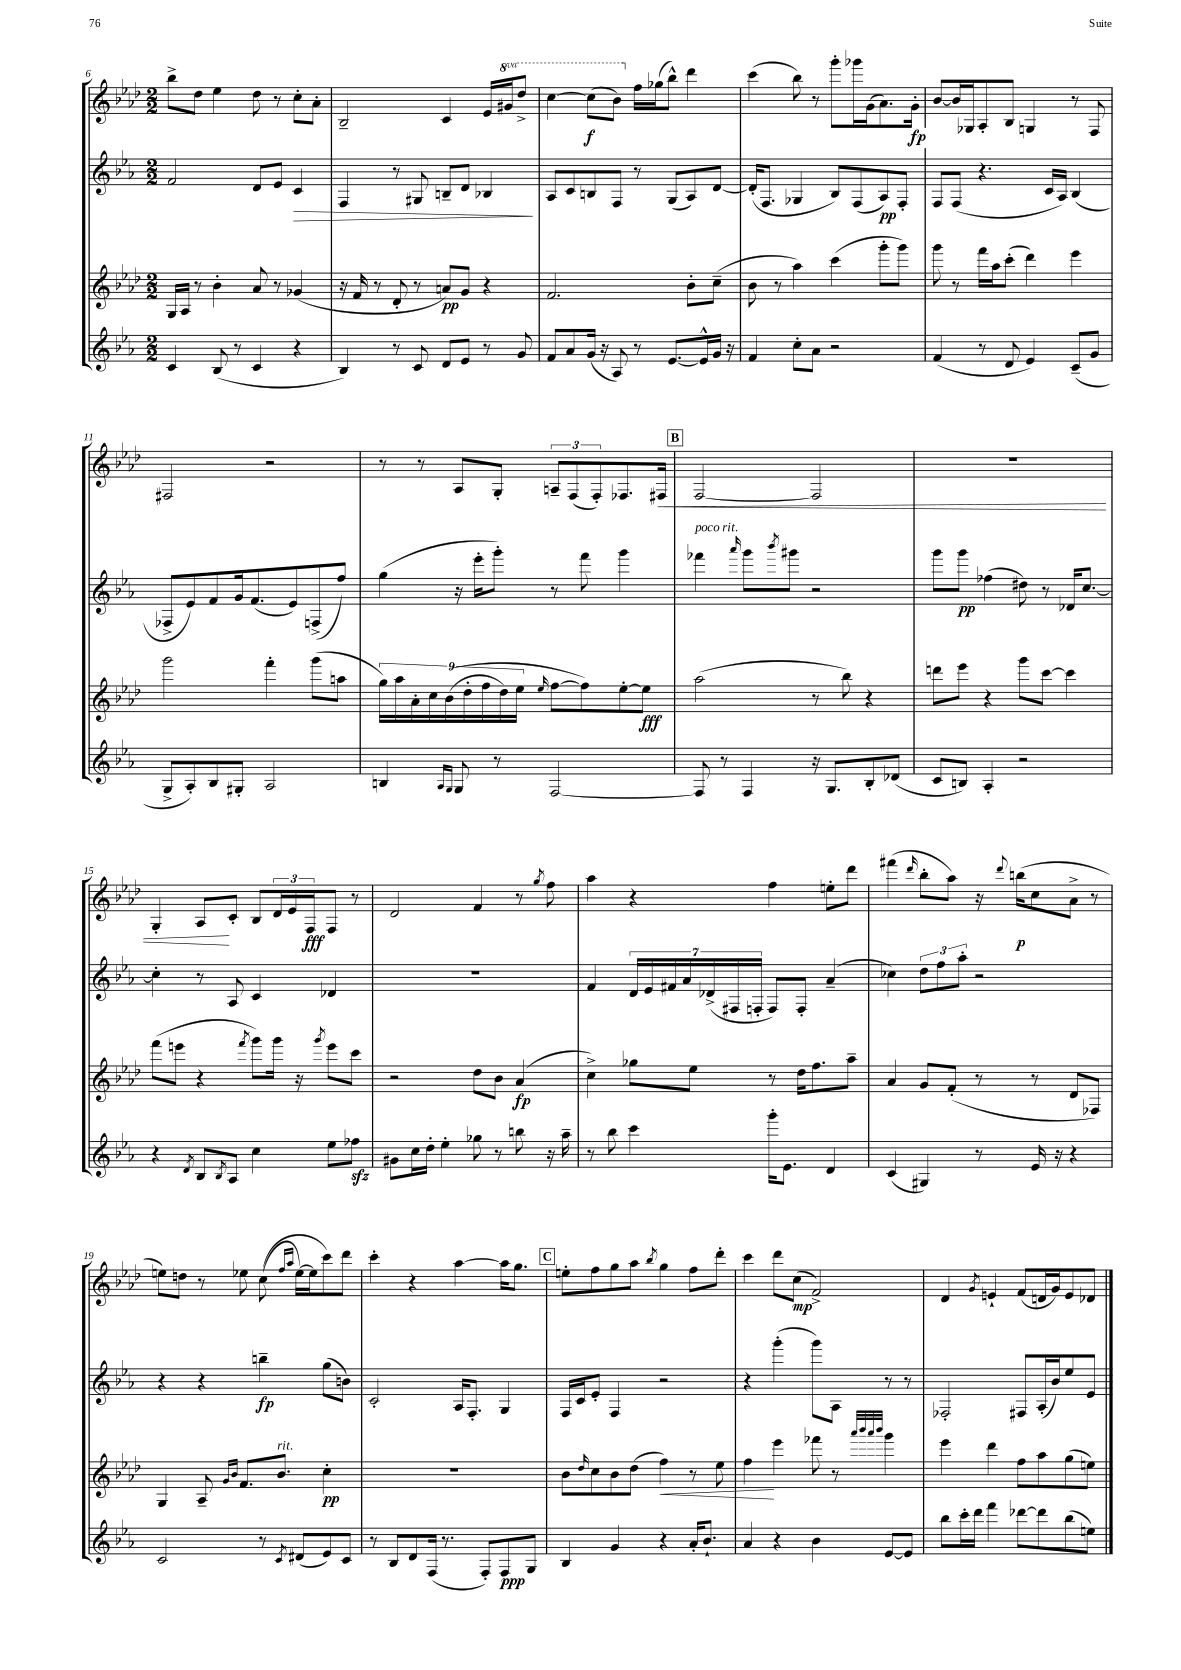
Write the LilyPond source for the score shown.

<<
\new StaffGroup <<
\new Staff = "s0" {
    \clef treble \key aes \major \numericTimeSignature \time 2/2 \set Staff.ottavationMarkups = #ottavation-simple-ordinals
    bes''8-> des''8 ees''4 des''8 r8 c''8-. aes'8-. |
    bes2-- c'4 ees'16 \ottava #1 gis''16 des'''8-> |
    c'''4~ c'''8\f( bes''8) \ottava #0 f''16 ges''16( bes''8-^) des'''4 |
    c'''4( bes''8) r8 g'''8-. ges'''16 g'16( aes'8.) g'16-.\fp |
    bes'8~ bes'16 ges16 aes8-. bes8 g4 r8 f8 |
    fis2 r2 |
    r8 r8 aes8 g8-. \tuplet 3/2 { a8-- f8( f8-.) } fes8. fis16\< |
    \mark \markup { \box "B" } f2~ f2 |
    R1 |
    g4-. aes8\! c'8-. bes8 \tuplet 3/2 { des'16 ees'16 f16\fff } f8 r8 |
    des'2 f'4 r8 \acciaccatura { g''8 } f''8 |
    aes''4 r4 f''4 e''8-. des'''8 |
    fis'''4( \grace { des'''16 } bes''8-. aes''8) r16 \appoggiatura { des'''8 } b''16\p( c''8 aes'8-> r8 |
    e''8) d''8 r8 ees''8 c''8(\( \grace { f''16 aes''16 } ees''16~) ees''16 c'''8\) des'''8 |
    c'''4-. r4 aes''4~ aes''16 g''8. |
    \mark \markup { \box "C" } e''8-. f''8 g''8 aes''8 \acciaccatura { bes''8 } g''4 f''8 des'''8-. |
    c'''4 des'''8 c''8\mp( f'2->) |
    des'4 \acciaccatura { g'8 } e'4-! f'8( d'16 g'16) e'8 des'8 \bar "|." |
}
\new Staff = "s1" {
    \clef treble \key ees \major \numericTimeSignature \time 2/2
    f'2 d'8 ees'8 c'4\> |
    f4 r8 gis8 b8-- d'8 bes4\! |
    aes8 c'8 b8 f8 r8 g8( aes8) d'8~ |
    d'16-.( f8. ges4 bes8) f8( aes8\pp) f8-. |
    f8 f8( r4. c'16 aes16) bes4( |
    fes8-> ees'8) f'8 g'16 f'8.( ees'8) f8->( f''8) |
    g''4( r16 ees'''16-. g'''8-.) r8 f'''8 g'''4 |
    \mark \markup { \box "B" } fes'''4^\markup { \italic "poco rit." } \grace { aes'''16 } g'''8 \acciaccatura { bes'''8 } gis'''8 r2 |
    g'''8 g'''8\pp fes''4( dis''8) r8 des'16 c''8.~ |
    c''4-. r8 aes8 c'4 des'4 |
    R1 |
    f'4 \tuplet 7/4 { d'16 ees'16 fis'16 aes'16 des'16->( fis16 f16-. } f8) f8-. aes'4--( |
    ces''4) \tuplet 3/2 { d''8 f''8 aes''8-. } r2 |
    r4 r4 b''4--\fp g''8( b'8) |
    c'2-. aes16 f8.-. g4 |
    \mark \markup { \box "C" } f16 c'16 ees'8-. f4 r2 |
    r4 g'''4-.( g'''8) aes8 r8 r8 |
    fes2-. fis8 aes16-.( bes'16) ees''8 ees'8 \bar "|." |
}
\new Staff = "s2" {
    \clef treble \key aes \major \numericTimeSignature \time 2/2
    g16 aes16 r8 bes'4-. aes'8 r8 ges'4( |
    r16 f'16 r8 des'8-. r8 a'8\pp) g'8 r4 |
    f'2. bes'8-. c''8--( |
    bes'8 r8 aes''4) c'''4( g'''8-. g'''8) |
    g'''8 r8 f'''16 aes''16 c'''8-.( des'''4) ees'''4 |
    g'''2 f'''4-. g'''8( a''8 |
    \tuplet 9/8 { g''16) aes''16 aes'16-. c''16 bes'16(\( des''16-. f''16 des''16) ees''16 } \grace { ees''16 } f''8~ f''8\) ees''8~-. ees''8\fff |
    \mark \markup { \box "B" } aes''2( r8 bes''8) r4 |
    d'''8 ees'''8 r4 g'''8 c'''8~ c'''4 |
    f'''8( e'''8 r4 \acciaccatura { f'''8 } g'''8) g'''16 r16 \acciaccatura { g'''8 } e'''8 c'''8 |
    r2 des''8 bes'8 aes'4\fp( |
    c''4->) ges''8 ees''8 r8 des''16 f''8. aes''8-- |
    aes'4 g'8 f'8-.( r8 r8 des'8 fes8) |
    g4 aes8-- \grace { g'16 bes'16 } f'8. bes'8.^\markup { \italic "rit." } c''4-.\pp |
    R1 |
    \mark \markup { \box "C" } bes'8 \grace { des''16 } c''8 bes'8 des''8( f''4\<) r8 ees''8 |
    f''4\! ees'''4 fes'''8 r8 \grace { aes'''32 bes'''32 aes'''32 bes'''32 } g'''4 |
    ees'''4 des'''4 f''8 aes''8 g''8( e''8) \bar "|." |
}
\new Staff = "s3" {
    \clef treble \key ees \major \numericTimeSignature \time 2/2
    c'4 bes8( r8 c'4 r4 |
    bes4) r8 c'8 d'8 ees'8 r8 g'8 |
    f'8 aes'8 g'16( r16 aes8) r8 ees'8.~ ees'16-^ g'16 r16 |
    f'4 c''8-. aes'8 r2 |
    f'4( r8 d'8 ees'4) c'8--( g'8 |
    g8-> aes8-.) bes8 gis8-. aes2 |
    b4 \grace { aes16 g16 } g8 r8 f2~ |
    \mark \markup { \box "B" } f8 r8 f4 r16 g8. bes8-. des'8( |
    c'8 b8) aes4-. r2 |
    r4 \acciaccatura { d'8 } bes8 \acciaccatura { bes8 } aes8 c''4 ees''8 fes''8\sfz |
    gis'8 c''16 d''16-. ees''4-. ges''8 r8 b''8 r16 aes''16-- |
    r8 bes''8 c'''4 g'''16-. ees'8. d'4 |
    c'4( gis4) r8 ees'16 r16 r4 |
    c'2 r8 \acciaccatura { c'8 } dis'8( ees'8) c'8 |
    r8 bes8 d'8 f16( r8. f8-.) f8\ppp g8 |
    \mark \markup { \box "C" } bes4 g'4 r4 aes'16-. bes'8.-! |
    aes'4 r4 bes'4 ees'8~ ees'8 |
    bes''8 c'''16-. d'''16 f'''4 des'''8~ des'''8 bes''8( e''8) \bar "|." |
}
>>
>>
\layout { \context { \Score currentBarNumber = #6 } }
